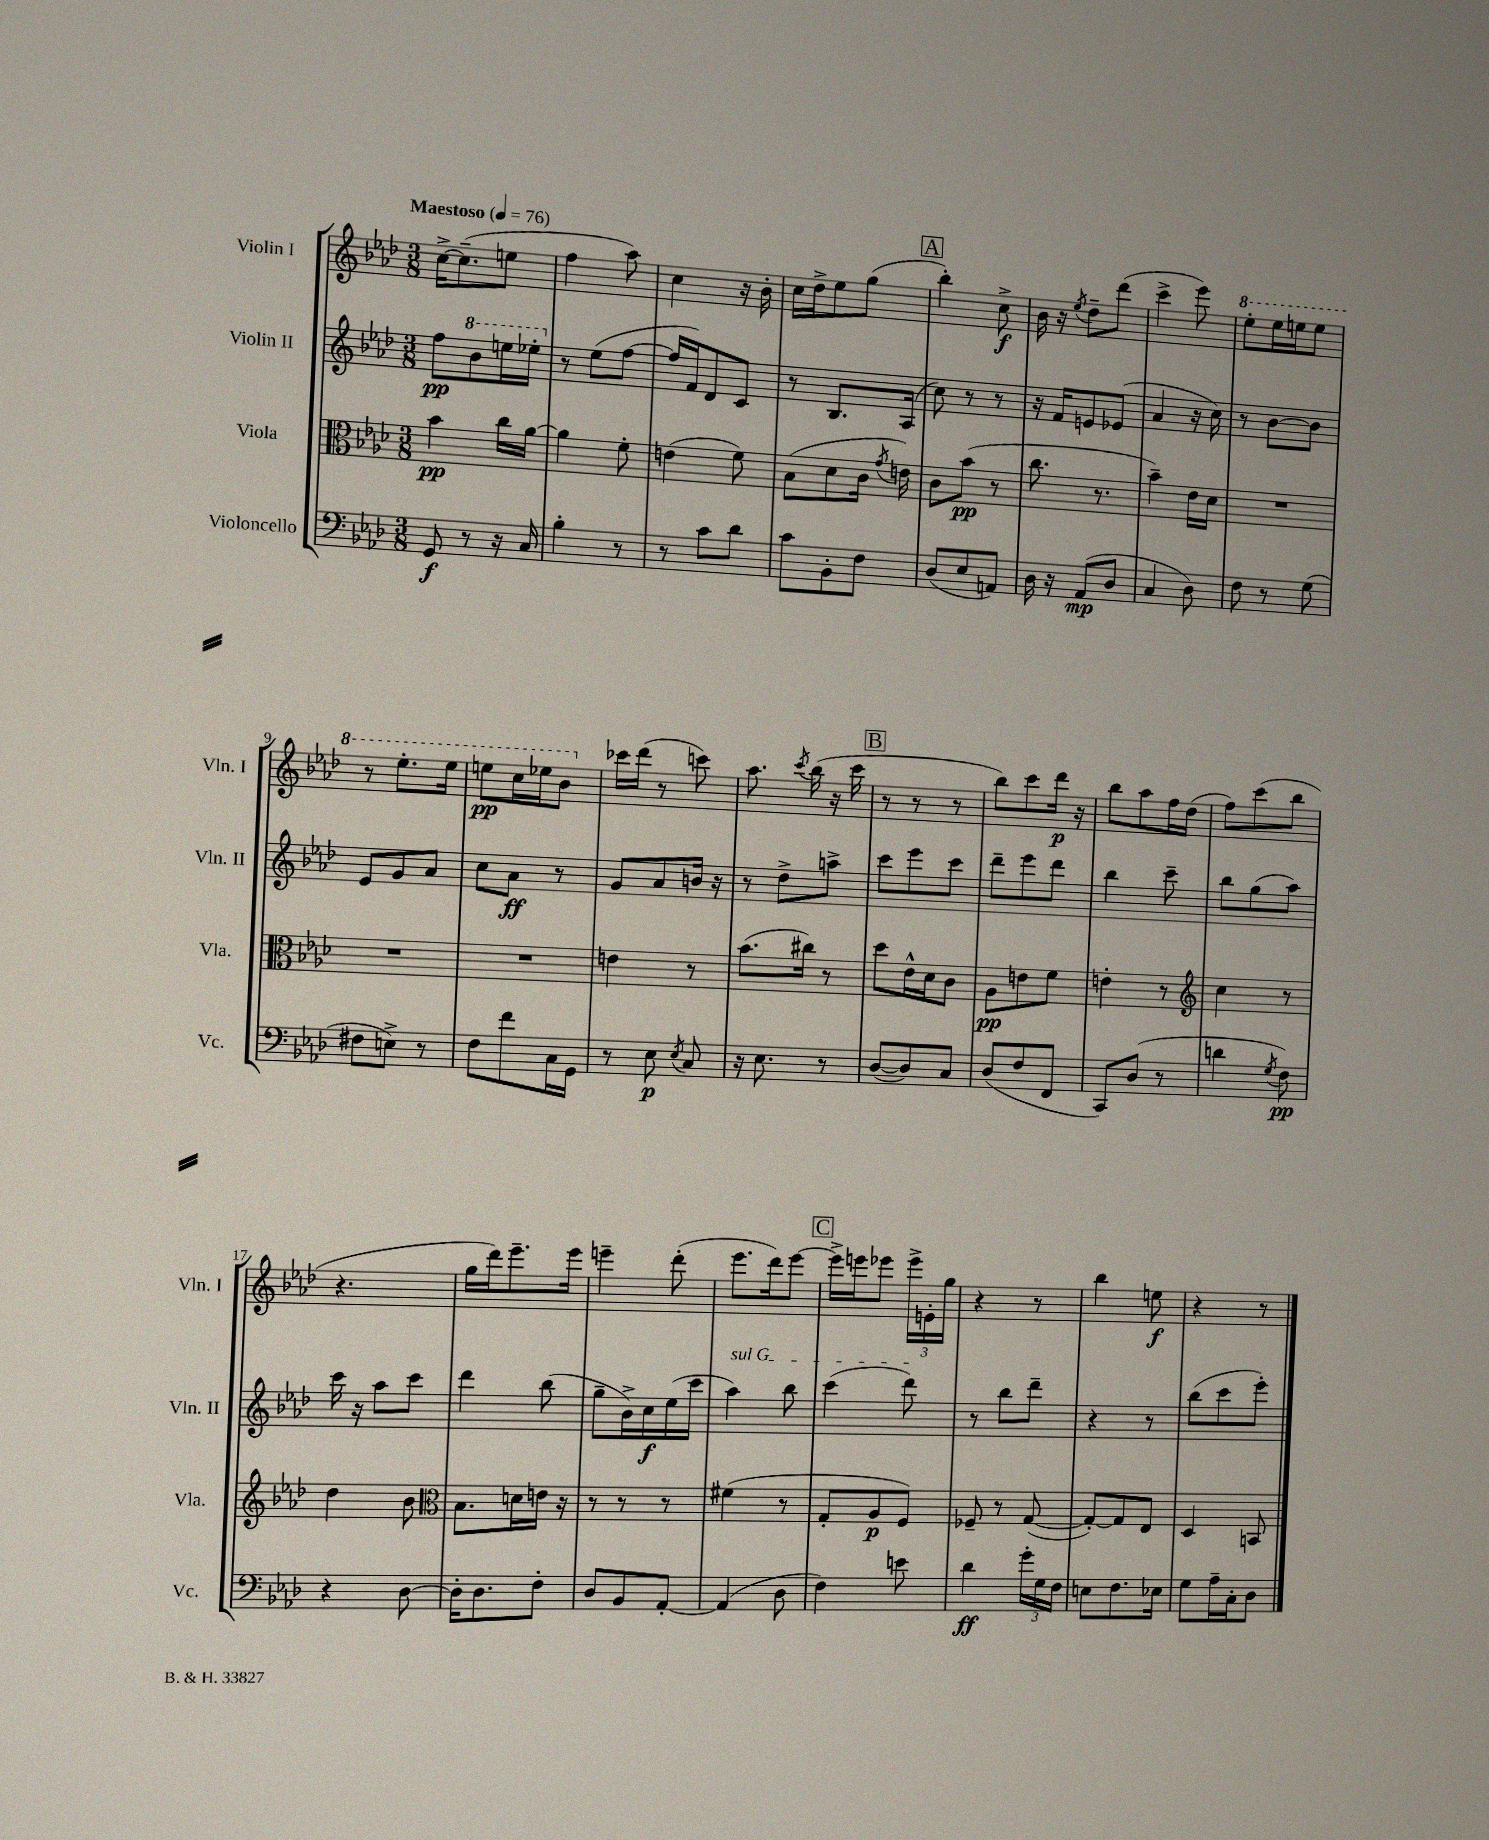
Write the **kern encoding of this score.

**kern	**kern	**kern	**kern
*staff4	*staff3	*staff2	*staff1
*clefF4	*clefC3	*clefG2	*clefG2
*k[b-e-a-d-]	*k[b-e-a-d-]	*k[b-e-a-d-]	*k[b-e-a-d-]
*M3/8	*M3/8	*M3/8	*M3/8
*MM76	*MM76	*MM76	*MM76
8GG/	4b-\	8ff\L	[16cc^\LK
.	.	.	(8.cc~\]
8r	.	8bb-\	.
16r	16cc\LL	16eee\L	8ee\J
16C/	[16a-\JJ	16eee-'\JJ	.
=	=	=	=
4B-'\	4a-\]	8r	4ff\
.	.	(8ee-\L	.
8r	8f'\	[8ff\J	8aa-\)
=	=	=	=
8r	(4e\	16ff/]LL	4cc\
.	.	16f/J)	.
8c\L	.	8d-/	.
8d-\J	8f\)	8c/J	16r
.	.	.	16b-'\
=	=	=	=
8c\L	(8B-\L	8r	16cc\LL
.	.	.	16dd-^\J
8BB-'\	8d-\	8.B-/L	8ee-\
8F\J	16c\Jk	.	(8gg\J
.	8qg/	.	.
.	16e\)	(16A-/Jk	.
=	=	=	=
(8D-/L	8c\L	8cc\)	4bb-'\)
8E-/	(8b-\J	8r	.
8AA/J)	8r	8r	8cc^\
=	=	=	=
16D-\	8.cc\	16r	16b-\
16r	.	16f/LK	16r
.	.	.	8qee-/
(8AA-/L	.	8e/	8dd-~\L
.	8.r	.	.
8D-/J	.	(8e-/J	(8ddd-\J
=	=	=	=
4C/	4b-~\)	4a-/	4ccc^\
8D-\)	16e-\LL	16r	8eee-\)
.	16d-\JJ	16cc\)	.
=	=	=	=
8F\	4.r	8r	8eee-'\L
8r	.	[8b-\L	16eee-\L
.	.	.	16eee\J
(8G\	.	8b-\]J	8eee\J
=	=	=	=
8F#\L	4.r	8e-/L	8r
8E^\J)	.	8g/	8.eee-'\L
8r	.	8a-/J	.
.	.	.	16eee-\Jk
=	=	=	=
8F\L	4.r	8cc\L	8eee\L
8f\	.	8a-\J	16ccc\L
.	.	.	16eee-\J
16C\L	.	8r	8bb-\J
16GG\JJ	.	.	.
=	=	=	=
8r	4e\	8g/L	16ccc-\LL
.	.	.	(16ddd-\JJ
8E-\	.	8a-/	8r
8qE-/	.	.	.
8C/	8r	16b/Jk	8ccc\)
.	.	16r	.
=	=	=	=
16r	(8.b-\L	8r	8.aa-\
8.E-\	.	.	.
.	.	8dd-^\L	.
.	.	.	8qccc/
.	16cc#\Jk)	.	(16bb-\
8r	8r	8aa^\J	16r
.	.	.	16ccc\
=	=	=	=
([8D-/L	8dd-\L	8ccc\L	8r
8D-/])	16e-^^\L	8eee-\	8r
.	16d-\J	.	.
8C/J	8c\J	8ccc\J	8r
=	=	=	=
(8D-/L	8A-\L	8ddd-~\L	8bb-\L)
8F/	8e\	8eee-\	8ccc\
8FF/J	8f\J	8ddd-\J	16ddd-\Jk
.	.	.	16r
=	=	=	=
8CC/L)	4e'\	4bb-\	8bb-\L
(8D-/J	.	.	8aa-\
8r	8r	8ccc~\	16ff\L
.	.	.	(16dd-\JJ
=	=	=	=
*	*clefG2	*	*
4d\	4cc\	8bb-\L	8ff\L)
.	.	(8gg\	(8ccc\
8qG/	.	.	.
8F\)	8r	8aa-\J)	8bb-\J
=	=	=	=
4r	4dd-\	16ccc\	4.r
.	.	16r	.
.	.	8aa-\L	.
[8D-\	8b-\	8ccc\J	.
=	=	=	=
*	*clefC3	*	*
16D-'\]LK	8.B-\L	4ddd-\	16gg\LL
8.D-\	.	.	16ddd-\J)
.	.	.	8.eee-~\
.	16d\L	.	.
8F'\J	16e\JJ	(8bb-\	.
.	16r	.	16eee-\Jk
=	=	=	=
8D-/L	8r	8gg~\L	4eee~\
8BB-/	8r	16b-^\L)	.
.	.	16cc\	.
[8AA-'/J	8r	(16ee-\	(8ddd-'\
.	.	16ccc\JJ	.
=	=	=	=
(4AA-/]	(4f#\	4aa-\)	8.eee-\L
.	.	.	16ddd-\k)
8D-\	8r	8bb-\	[8eee-\J
=	=	=	=
4F\)	8G'/L	(4ccc\	16eee-^\]LL
.	.	.	16eee\J
.	8A-/	.	8eee-\J
8e\	8F/J)	8ddd-\)	24eee-^\LL
.	.	.	24e'\
.	.	.	24gg\JJ
=	=	=	=
4d-\	8F-~/	8r	4r
.	8r	8bb-\L	.
24g'\LL	([8G/	8ddd-~\J	8r
24G\	.	.	.
24F\JJ	.	.	.
=	=	=	=
8E\L	8G'/_L)	4r	4bb-\
8.F\	8G/]	.	.
.	8E-/J	8r	8ee\
16E-\Jk	.	.	.
=	=	=	=
8G\L	4D-/	(8bb-\L	4r
16A-~\L	.	8ccc\	.
16C'\J	.	.	.
8D-\J	8BB/	8eee-'\J)	8r
==	==	==	==
*-	*-	*-	*-
